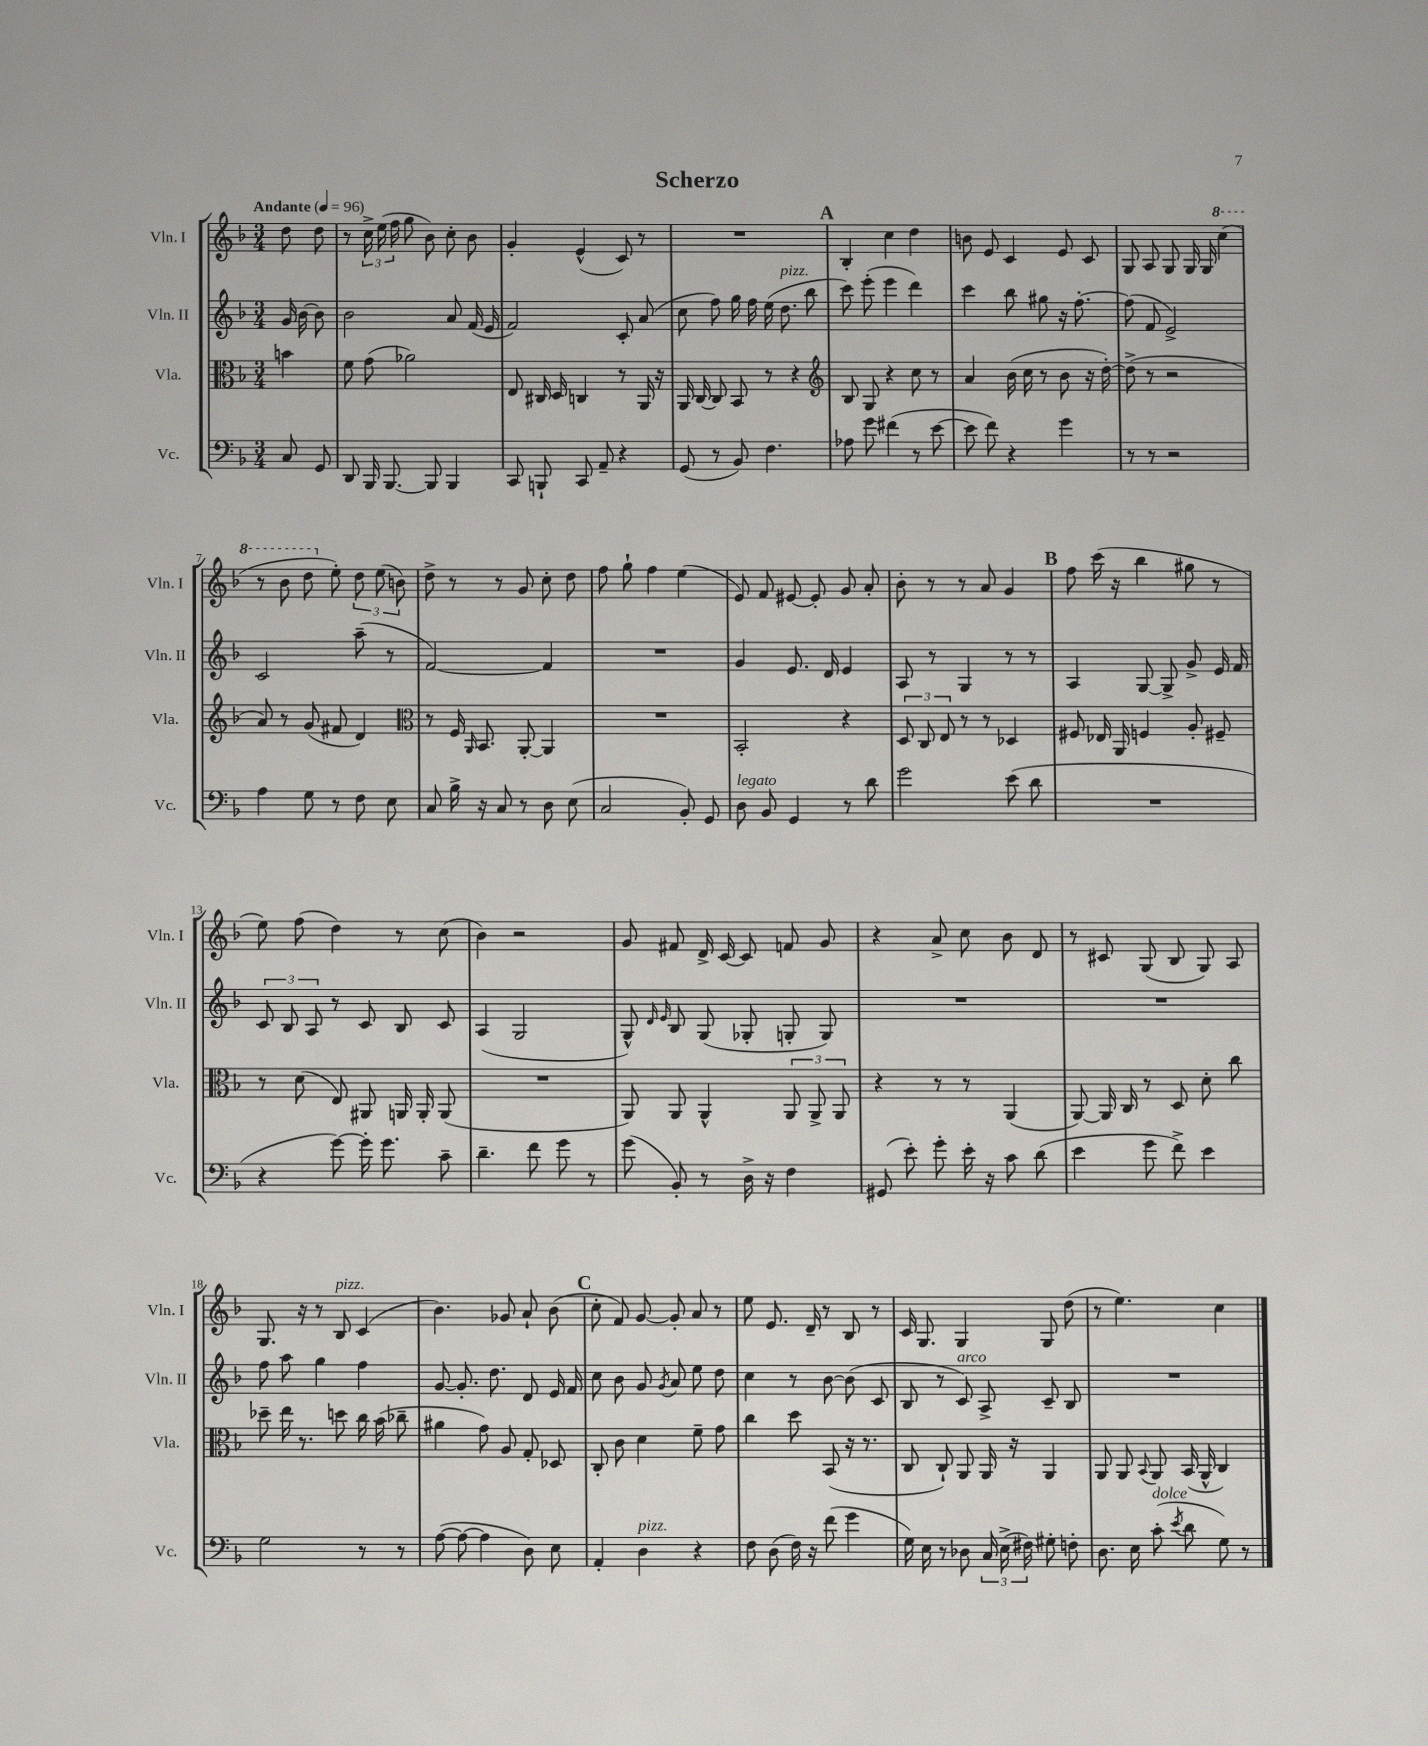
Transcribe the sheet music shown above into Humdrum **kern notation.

**kern	**kern	**kern	**kern
*staff4	*staff3	*staff2	*staff1
*clefF4	*clefC3	*clefG2	*clefG2
*k[b-]	*k[b-]	*k[b-]	*k[b-]
*M3/4	*M3/4	*M3/4	*M3/4
*MM96	*MM96	*MM96	*MM96
8C/	4b\	16g/	8dd\
.	.	[16b-\	.
8GG/	.	8b-\]	8dd\
=	=	=	=
8DD/	8f\	2b-\	8r
16BBB-/	(8g\	.	24cc^\
.	.	.	(24ee\
[8.BBB-/	.	.	.
.	.	.	24ff\
.	2a-\)	.	8gg\
8BBB-/]	.	.	8b-\)
4BBB-/	.	8a/	8cc'\
.	.	(16f/	8b-\
.	.	16e/	.
=	=	=	=
8CC/	8E/	2f/)	4g'/
8BBB`/	16C#/	.	.
.	16D/	.	.
8CC/	4C/	.	(4e^^/
8AA~/	.	.	.
4r	8r	8c'/	8c/)
.	16AA/	(8a/	8r
.	16r	.	.
=	=	=	=
(8GG/	16AA/	8cc\	2.r
.	[16C/	.	.
8r	8C/]	8ff\)	.
8BB-/)	8BB-/	16gg\	.
.	.	16ff\	.
4.F\	8r	(16ee\	.
.	.	8.dd\	.
.	4r	.	.
.	.	8bb-\	.
=	=	=	=
*	*clefG2	*	*
8A-\	8B-/	8ccc\)	4B-'/
8g\	8G/	(8eee'\	.
(4f#\	4r	4eee\	4cc\
8r	8cc\	4ddd\)	4dd\
[8e\	8r	.	.
=	=	=	=
8e\]	4a/	4ccc\	8b\
8f\)	.	.	8e/
4r	(16b-\	8bb-\	4c/
.	16cc\	.	.
.	8r	8gg#\	.
4g\	8b-\	16r	8e/
.	.	[8.ff'\	.
.	16r	.	8c/
.	[16dd'\)	.	.
=	=	=	=
8r	(8dd^\]	(8ff\]	8G/
8r	8r	8f/	8A/
2r	2r	2e^/)	8G/
.	.	.	16G/
.	.	.	16G/
.	.	.	(4ccc\
=	=	=	=
4A\	8a/)	2c/	8r
.	8r	.	8bb-\
8G\	(8g/	.	8ddd\
8r	8f#/	.	8ee'\)
8F\	4d/)	(8aa~\	12dd\
.	.	.	(12ee\
8E\	.	8r	.
.	.	.	12b\)
=	=	=	=
*	*clefC3	*	*
8C/	8r	[2f/)	8dd^\
16B-^\	16F/	.	8r
.	16qqAA/	.	.
16r	8.BB-/	.	.
8C/	.	.	8r
8r	[8AA'/	.	8g/
8D\	4AA/]	4f/]	8cc'\
(8E\	.	.	8dd\
=	=	=	=
2C/	2.r	2.r	8ff\
.	.	.	8gg`\
.	.	.	4ff\
8BB-'/)	.	.	(4ee\
8GG/	.	.	.
=	=	=	=
8D\	2BB-'/	4g/	8e/)
8BB-/	.	.	8f/
4GG/	.	8.e/	[8e#/
.	.	.	8e#'/]
.	.	16d/	.
8r	4r	4e/	8g/
8d\	.	.	8a'/
=	=	=	=
2g\	12D/	8A/	8b-'\
.	12C/	.	.
.	.	8r	8r
.	12E/	.	.
.	8r	4G/	8r
.	8r	.	8a/
(8e\	4D-/	8r	4g/
8d\	.	8r	.
=	=	=	=
2.r	8F#/	4A/	8ff\
.	16E-/	.	(16ccc\
.	16AA/	.	16r
.	4F/	[8G/	4bb-\
.	.	8G^/]	.
.	8A'/	8g^/	8gg#\
.	8F#~/	16e/	8r
.	.	16f/	.
=	=	=	=
4r	8r	12c/	8ee\)
.	.	12B-/	.
.	(8d\	.	(8ff\
.	.	12A/	.
[8g\)	8E/)	8r	4dd\)
16g'\]	8AA#/	8c/	.
8.g\	.	.	.
.	16AA/	8B-/	8r
.	16AA'/	.	.
8c~\	(8AA/	8c/	(8cc\
=	=	=	=
4.d~\	2.r	(4A/	4b-\)
.	.	2G/	2r
8f\	.	.	.
8g\	.	.	.
8r	.	.	.
=	=	=	=
(8g\	8AA/)	8G^^/)	8g/
.	.	16qqd/	.
.	.	16qqe/	.
8BB-'/)	8AA/	8B-/	8f#/
8r	4AA^^/	(8G/	16d^/
.	.	.	[16c/
16D^\	.	8G-'/	8c/]
16r	.	.	.
4F\	12AA/	8G'/	8f/
.	12AA^/	.	.
.	.	8G/)	8g/
.	12AA/	.	.
=	=	=	=
(8GG#/	4r	2.r	4r
8e'\)	.	.	.
8g'\	8r	.	8a^/
16e'\	8r	.	8cc\
16r	.	.	.
8c\	(4AA/	.	8b-\
(8d\	.	.	8d/
=	=	=	=
4e\	[8AA/)	2.r	8r
.	16AA/]	.	8c#/
.	16C/	.	.
8g\	8r	.	(8G/
8f^\)	8D/	.	8B-/
4e\	8d'\	.	8G/)
.	8cc\	.	8A/
=	=	=	=
2G\	8dd-~\	8ff\	8.G/
.	16ee\	8aa\	.
.	8.r	.	16r
.	.	4gg\	8r
.	8dd\	.	8B-/
8r	16cc\	4ff\	(4c/
.	(16b-\	.	.
8r	8cc-~\	.	.
=	=	=	=
([8A\	4a#\	[8g/	4.b-\)
8A\_	.	8.g'/]	.
4A\]	8g\)	.	.
.	.	8.dd\	.
.	8A/	.	8g-/
8D\)	8G'/	8d/	8a`/
8E\	8D-/	16e/	(8b-\
.	.	16f/	.
=	=	=	=
4AA'/	8C'/	8cc\	8cc'\
.	8c\	8b-\	8f/)
4D\	4d\	8g/	[8g/
.	.	8qg/	.
.	.	8a/	8g'/]
4r	8f~\	8ee\	8a/
.	8g\	8dd\	8r
=	=	=	=
8F\	4cc\	4cc\	8ee\
(8D\	.	.	8.e/
16F\)	8dd\	8r	.
16r	.	.	16d~/
(8f\	(8BB-/	[8b-\	8r
4g\	16r	(8b-\]	8B-/
.	8.r	.	.
.	.	8c/	8r
=	=	=	=
16G\)	8C/	8B-/	16c/
16E\	.	.	8.G/
8r	8C`/)	8r	.
8D-\	8AA/	8c/)	4G/
24C/	16AA/	8A^/	.
(24E^\	.	.	.
.	16r	.	.
24F#\)	.	.	.
8G#'\	4AA/	8c~/	8G/
8F'\	.	8B-/	(8dd\
=	=	=	=
8.D\	8AA/	2.r	8r
.	8AA/	.	4.ee\)
16E\	.	.	.
.	8qqBB-/	.	.
(8c'\	8AA/	.	.
8qe/	.	.	.
8d\	(16BB-/	.	.
.	16AA^^/	.	.
8G\)	4C/)	.	4cc\
8r	.	.	.
==	==	==	==
*-	*-	*-	*-
